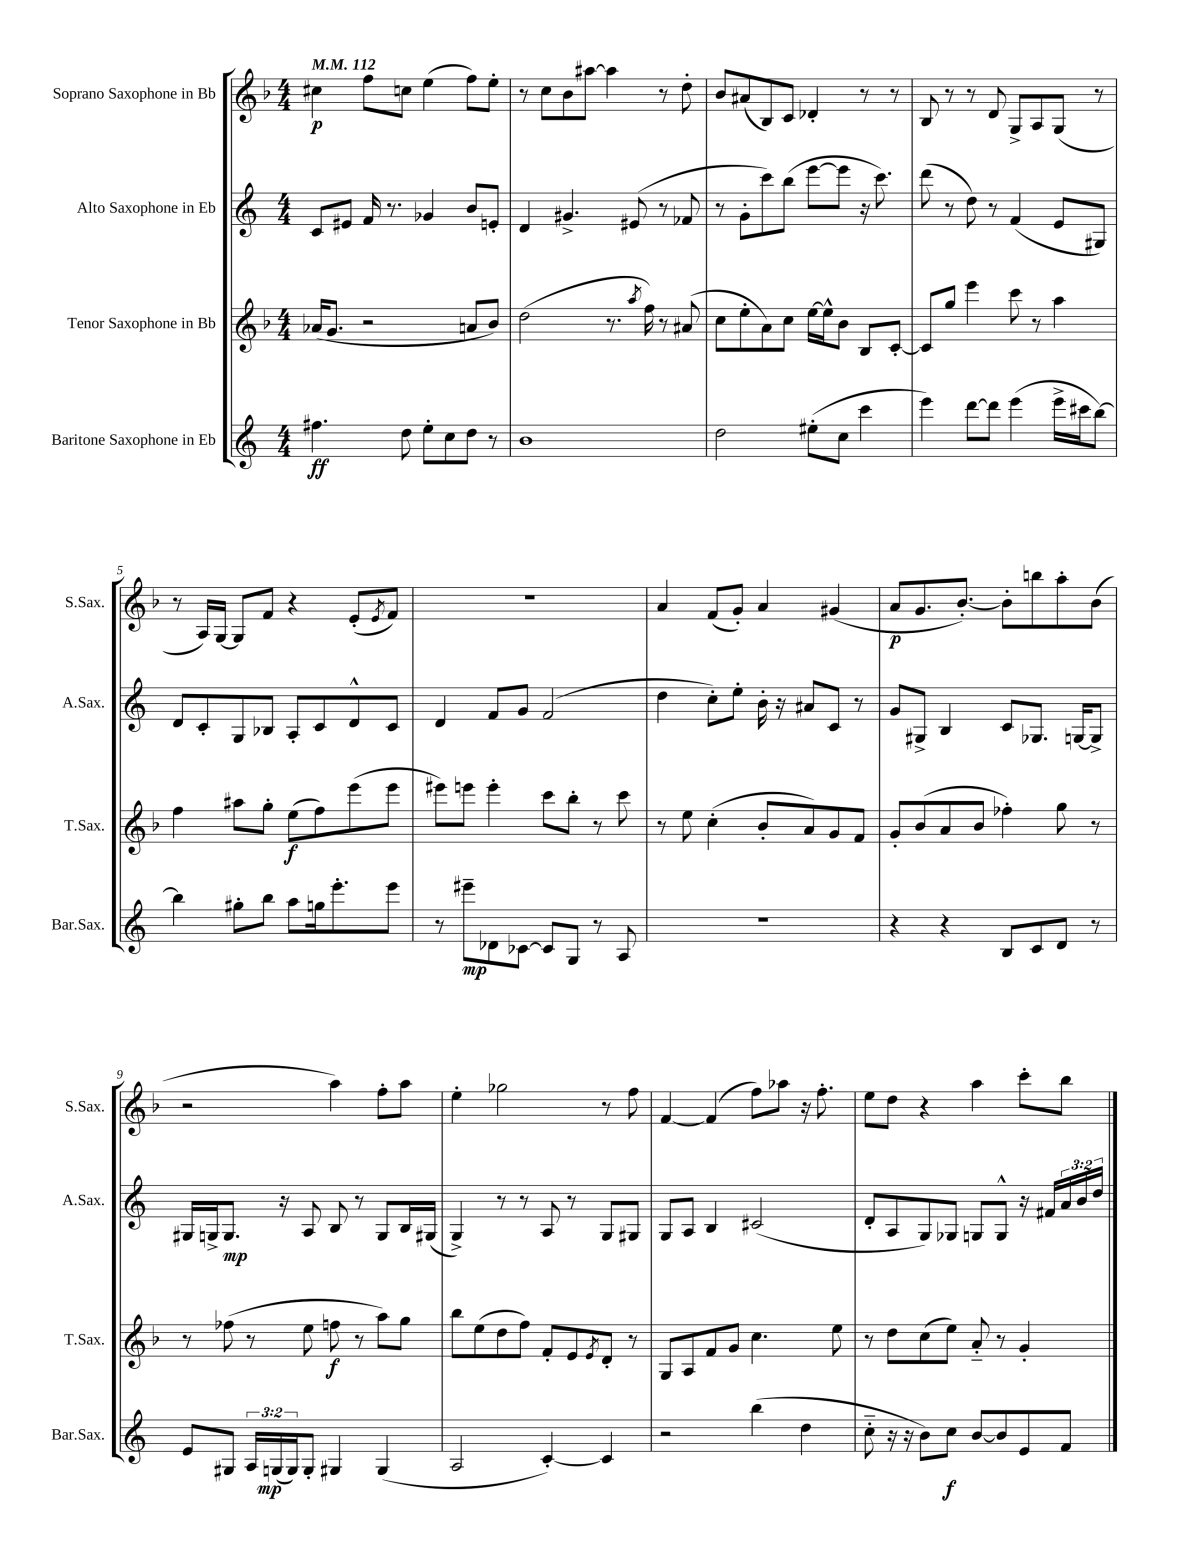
<<
\new StaffGroup <<
\new Staff = "s0" \with { instrumentName = "Soprano Saxophone in Bb" shortInstrumentName = "S.Sax." } {
    \clef treble \key f \major \numericTimeSignature \time 4/4 \tempo 4 = 112
    cis''4\p f''8 c''8 e''4( f''8) e''8-. |
    r8 c''8 bes'8 ais''8~ ais''4 r8 d''8-. |
    bes'8 ais'8( bes8) c'8 des'4-. r8 r8 |
    bes8 r8 r8 d'8 g8-> a8 g8( r8 |
    r8 a16) g16~ g8 f'8 r4 e'8-.( \acciaccatura { e'8 } f'8) |
    R1 |
    a'4 f'8( g'8-.) a'4 gis'4( |
    a'8\p g'8. bes'8.~-.) bes'8-. b''8 a''8-. bes'8( |
    r2 a''4) f''8-. a''8 |
    e''4-. ges''2 r8 f''8 |
    f'4~ f'4( f''8) aes''8 r16 f''8.-. |
    e''8 d''8 r4 a''4 c'''8-. bes''8 \bar "|." |
}
\new Staff = "s1" \with { instrumentName = "Alto Saxophone in Eb" shortInstrumentName = "A.Sax." } {
    \clef treble \key c \major \numericTimeSignature \time 4/4 \override Staff.TupletNumber.text = #tuplet-number::calc-fraction-text
    c'8 eis'8 f'16 r8. ges'4 b'8 e'8-. |
    d'4 gis'4.-> eis'8( r8 fes'8 |
    r8 g'8-. c'''8) b''8( e'''8~ e'''8 r16 c'''8.) |
    d'''8( r8 d''8) r8 f'4( e'8 gis8) |
    d'8 c'8-. g8 bes8 a8-. c'8 d'8-^ c'8 |
    d'4 f'8 g'8 f'2( |
    d''4 c''8-.) e''8-. b'16-. r16 ais'8 c'8 r8 |
    g'8 gis8-> b4 c'8 ges8. g16~ g8-> |
    gis16 g16-> g8.\mp r16 a8 b8 r8 g8 b16 gis16( |
    g4->) r8 r8 a8 r8 g8 gis8 |
    g8 a8 b4 cis'2( |
    d'8-. a8 g8) ges8 g8 g8-^ r16 fis'16 \tuplet 3/2 { a'16 b'16 d''16 } \bar "|." |
}
\new Staff = "s2" \with { instrumentName = "Tenor Saxophone in Bb" shortInstrumentName = "T.Sax." } {
    \clef treble \key f \major \numericTimeSignature \time 4/4
    aes'16( g'8. r2 a'8 bes'8) |
    d''2( r8. \acciaccatura { a''8 } f''16) r8 ais'8( |
    c''8 e''8-. a'8) c''8 e''16~ e''16-^ bes'8 bes8 c'8~-. |
    c'8 g''8 e'''4 c'''8 r8 a''4 |
    f''4 ais''8 g''8-. e''8\f( f''8) e'''8( e'''8 |
    eis'''8) e'''8 e'''4-. c'''8 bes''8-. r8 c'''8 |
    r8 e''8 c''4-.( bes'8-. a'8) g'8 f'8 |
    g'8-. bes'8( a'8 bes'8 fes''4-.) g''8 r8 |
    r8 fes''8( r8 e''8 f''8\f r8 a''8) g''8 |
    bes''8 e''8( d''8 f''8) f'8-. e'8 \acciaccatura { e'8 } d'8-. r8 |
    g8 a8 f'8 g'8 c''4. e''8 |
    r8 d''8 c''8( e''8) a'8-_ r8 g'4-. \bar "|." |
}
\new Staff = "s3" \with { instrumentName = "Baritone Saxophone in Eb" shortInstrumentName = "Bar.Sax." } {
    \clef treble \key c \major \numericTimeSignature \time 4/4 \override Staff.TupletNumber.text = #tuplet-number::calc-fraction-text
    fis''4.\ff d''8 e''8-. c''8 d''8 r8 |
    b'1 |
    d''2 eis''8-.( c''8 c'''4 |
    e'''4) d'''8~ d'''8 e'''4( e'''16-> cis'''16 b''8~) |
    b''4 gis''8-. b''8 a''8 g''16 e'''8.-. e'''8 |
    r8 eis'''8--\mp des'8 ces'8~ ces'8 g8 r8 a8 |
    R1 |
    r4 r4 b8 c'8 d'8 r8 |
    e'8 gis8 \tuplet 3/2 { a16 g16\mp( g16) } g8-. gis4 gis4( |
    a2 c'4~-.) c'4 |
    r2 b''4( d''4 |
    c''8-_ r16 r16 b'8) c''8\f b'8~ b'8 e'8 f'8 \bar "|." |
}
>>
>>
